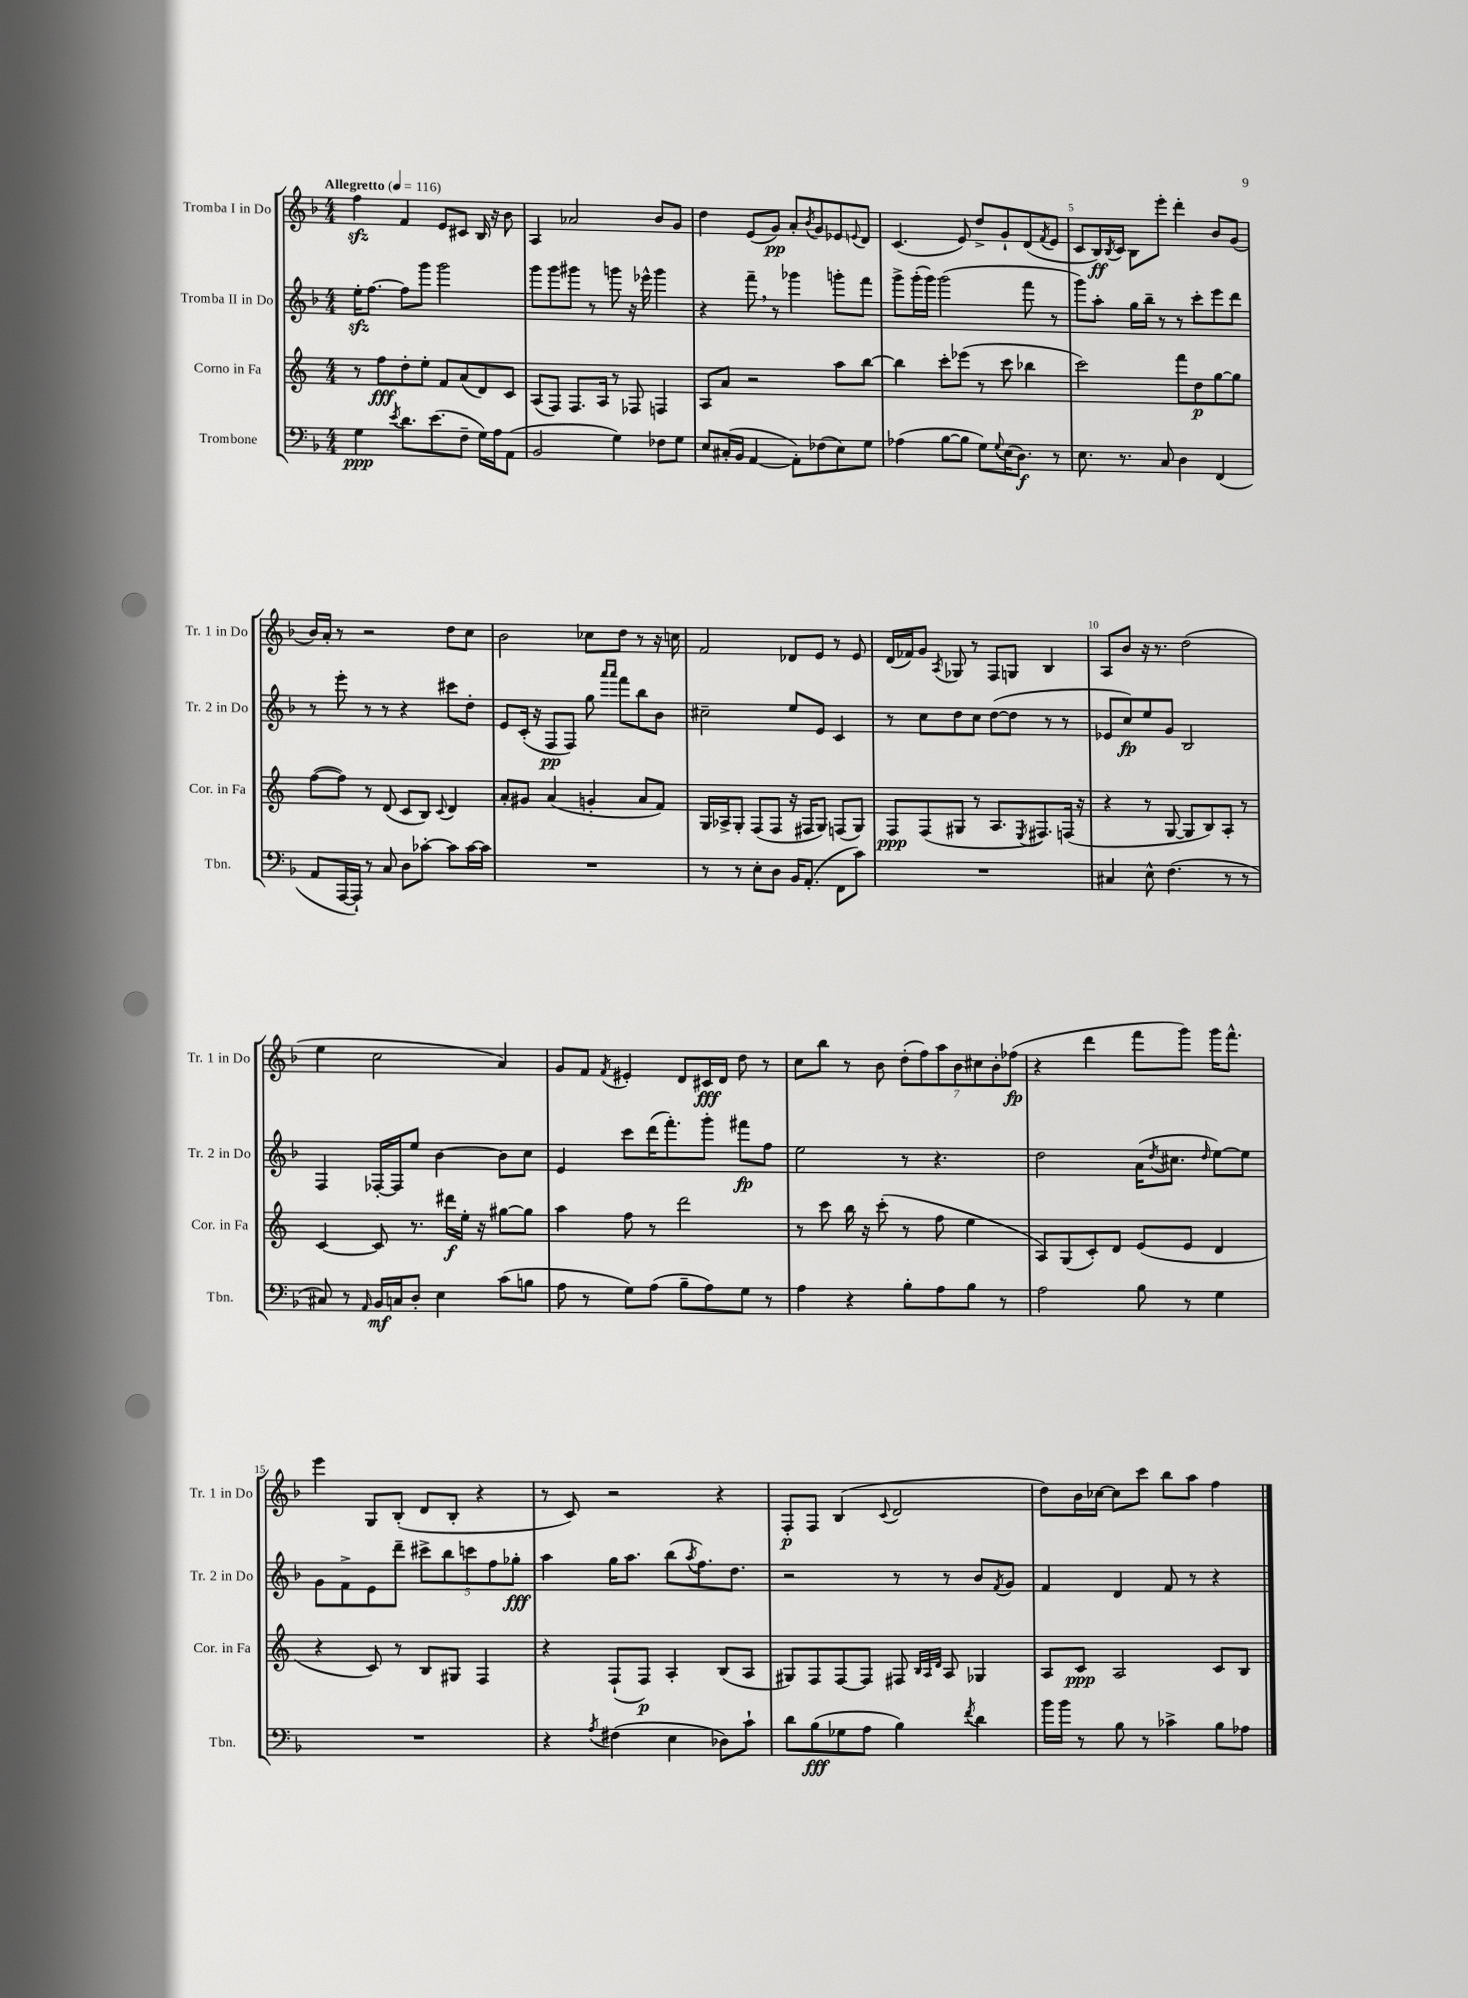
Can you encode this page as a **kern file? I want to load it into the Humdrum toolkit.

**kern	**dynam	**kern	**dynam	**kern	**dynam	**kern	**dynam
*part4	*part4	*part3	*part3	*part2	*part2	*part1	*part1
*staff4	*staff4	*staff3	*staff3	*staff2	*staff2	*staff1	*staff1
*I"Trombone	*	*I"Corno in Fa	*	*I"Tromba II in Do	*	*I"Tromba I in Do	*
*I'Tbn.	*	*I'Cor. in Fa	*	*I'Tr. 2 in Do	*	*I'Tr. 1 in Do	*
*clefF4	*	*clefG2	*	*clefG2	*	*clefG2	*
*k[b-]	*	*k[]	*	*k[b-]	*	*k[b-]	*
*M4/4	*	*M4/4	*	*M4/4	*	*M4/4	*
*MM116	*	*MM116	*	*MM116	*	*MM116	*
=1	=1	=1	=1	=1	=1	=1	=1
!	!	!	!	!	!	!LO:TX:a:B:t=Allegretto	!
4G\	ppp	8r	.	16eezz'\KL	.	4ffzz\	.
.	.	.	.	[8.ff\J	.	.	.
.	.	8ff\L	fff	.	.	.	.
8qe/	.	.	.	.	.	.	.
8.d\L	.	8dd'\	.	8ff\L]	.	4f/	.
.	.	8ee'\J	.	8ggg\J	.	.	.
(8.e\	.	.	.	.	.	.	.
.	.	8f/L	.	2ggg\	.	8e/L	.
8F~\J	.	(8a/	.	.	.	8c#X/J	.
16G\LL)	.	8d/)	.	.	.	16B-/	.
16A\J	.	.	.	.	.	16r	.
(8AA\J	.	8c/J	.	.	.	8b-\	.
=2	=2	=2	=2	=2	=2	=2	=2
2BB-/	.	(8A/L	.	8ggg\L	.	4A/	.
.	.	8F/J)	.	8ggg\	.	.	.
.	.	8.F/L	.	8ggg#X\J	.	2a-X/	.
.	.	.	.	8r	.	.	.
.	.	16A/Jk	.	.	.	.	.
4G\)	.	8r	.	8gggn\	.	.	.
.	.	8F-X/	.	16r	.	.	.
.	.	.	.	16eee-X^^\	.	.	.
8F-X\L	.	4Fn/	.	4ggg\	.	8b-/L	.
8G\J	.	.	.	.	.	8g/J	.
=3	=3	=3	=3	=3	=3	=3	=3
8E/L	.	8A/L	.	4r	.	4dd\	.
(16C#X'/L	.	8a/J	.	.	.	.	.
16BB-/JJ	.	.	.	.	.	.	.
[4AA/	.	2r	.	8fff~,\	.	(8e/L	.
.	.	.	.	8r	.	8g/J)	pp
8AA'\L])	.	.	.	4ggg-X\	.	8a'/L	.
.	.	.	.	.	.	8qb-/	.
(8F-X\	.	.	.	.	.	8g/	.
8E\)	.	8aa\L	.	8gggn'\L	.	8e-X/	.
.	.	.	.	.	.	8qqen/	.
8G\J	.	[8bb\J	.	8fff\J	.	8d/J	.
=4	=4	=4	=4	=4	=4	=4	=4
(4A-X\	.	4bb\]	.	8ggg^\L	.	(4.c/	.
.	.	.	.	(16ggg'\L	.	.	.
.	.	.	.	16ggg\JJ)	.	.	.
[8B-\L	.	8ccc'\L	.	(2ggg\	.	.	.
8B-\J]	.	(8eee-X\J	.	.	.	8e/)	.
8G\L)	.	8r	.	.	.	8dd^/L	.
8qqG/	.	.	.	.	.	.	.
(16E\K	.	8ccc\	.	.	.	8g`/	.
8.D\J)	f	.	.	.	.	.	.
.	.	4bb-X\	.	8fff\	.	(8d/	.
.	.	.	.	.	.	8qf/	.
8r	.	.	.	8r	.	8e/J	.
=5	=5	=5	=5	=5	=5	=5	=5
8.E\	.	2ccc\)	.	8ggg\L)	.	8c/L	.
.	.	.	.	8aa'\J	.	16B-/L)	ff
.	.	.	.	.	.	8qB-/	.
8.r	.	.	.	.	.	16c/JJ	.
.	.	.	.	16gg\LL	.	8B-\L	.
.	.	.	.	16bb-~\JJ	.	.	.
8C/	.	.	.	8r	.	8eee'\J	.
4D\	.	8fff\L	.	8r	.	4ddd'\	.
.	.	8dd\	p	8ccc'\L	.	.	.
(4FF/	.	[8gg\	.	8eee\	.	8b-/L	.
.	.	8gg\J]	.	8ddd\J	.	(8g/J	.
!!LO:LB:g=z
=6	=6	=6	=6	=6	=6	=6	=6
8AA/L	.	([8ff\L	.	8r	.	16b-/LL)	.
.	.	.	.	.	.	16a'/JJ	.
[16AAA/L	.	8ff\J])	.	8eee'\	.	8r	.
16AAA`/JJ])	.	.	.	.	.	.	.
8r	.	8r	.	8r	.	2r	.
8C/	.	(8d/	.	8r	.	.	.
8D\L	.	8c/L	.	4r	.	.	.
[8c-X'\J	.	8B/J)	.	.	.	.	.
.	.	8qqc/	.	.	.	.	.
8c-\L]	.	4d/	.	8ccc#X\L	.	8dd\L	.
[16c-\L	.	.	.	8dd'\J	.	8cc\J	.
16c-\JJ]	.	.	.	.	.	.	.
=7	=7	=7	=7	=7	=7	=7	=7
1r	.	8a'/L	.	8e/L	.	2b-\	.
.	.	8g#X/J	.	(16c'/Jk	.	.	.
.	.	.	.	16r	.	.	.
.	.	(4a/	.	8F/L	pp	.	.
.	.	.	.	8F/J)	.	.	.
.	.	4gn'/	.	8gg\	.	8cc-X\L	.
.	.	.	.	16qqaaa/LL	.	.	.
.	.	.	.	16qqaaa/JJ	.	.	.
.	.	.	.	8fff\L	.	8dd\J	.
.	.	8a/L	.	8bb-\	.	8r	.
.	.	8f/J)	.	8b-\J	.	16r	.
.	.	.	.	.	.	16ccn\	.
=8	=8	=8	=8	=8	=8	=8	=8
8r	.	16G/LL	.	2cc#X~\	.	2f/	.
.	.	16A-X^/J	.	.	.	.	.
8r	.	8G'/J	.	.	.	.	.
8E'\L	.	(8F/L	.	.	.	.	.
8D\J	.	8F/J	.	.	.	.	.
16BB-/KL	.	16r	.	8ee/L	.	8d-X/L	.
(8.AA'/J	.	16F#X/KL	.	.	.	.	.
.	.	8G/J)	.	8e/J	.	8e/J	.
8FF\L	.	(8Fn/L	.	4c/	.	8r	.
8c\J)	.	8G/J)	.	.	.	8e/	.
=9	=9	=9	=9	=9	=9	=9	=9
1r	.	8F/L	ppp	8r	.	(16d/LL	.
.	.	.	.	.	.	16f-X/J)	.
.	.	(8F/	.	8cc\L	.	8g/J	.
.	.	.	.	.	.	8qA/	.
.	.	8G#X/J	.	8dd\	.	8G-X/	.
.	.	8r	.	8cc\J	.	8r	.
.	.	8.A/L	.	([8dd\L	.	8F/L	.
.	.	.	.	8dd\J]	.	8Gn/J	.
.	.	8qE/	.	.	.	.	.
.	.	8.F#X/)	.	.	.	.	.
.	.	.	.	8r	.	4B-/	.
.	.	(16Fn/Jk	.	8r	.	.	.
.	.	16r	.	.	.	.	.
=10	=10	=10	=10	=10	=10	=10	=10
4C#X/	.	4r	.	8e-X/L	.	8A/L	.
.	.	.	.	8cc/)	fp	8b-/J	.
8E^^\	.	8r	.	8ee/	.	16r	.
.	.	.	.	.	.	8.r	.
(4.F\	.	[8G/	.	8g/J	.	.	.
.	.	8G/L]	.	2B-/	.	(2dd\	.
.	.	8B/)	.	.	.	.	.
8r	.	8A'/J	.	.	.	.	.
8r	.	8r	.	.	.	.	.
!!LO:LB:g=z
=11	=11	=11	=11	=11	=11	=11	=11
8C#X/)	.	[4c/	.	4F/	.	4ee\	.
8r	.	.	.	.	.	.	.
16qqAA/	.	.	.	.	.	.	.
16BB-/LL	mf	8c/]	.	[16F-X'/LL	.	2cc\	.
16Cn/J	.	.	.	16F-/J]	.	.	.
8D'/J	.	8.r	.	8ee/J	.	.	.
4E\	.	.	.	[4b-\	.	.	.
.	.	16ddd#X\LL	f	.	.	.	.
.	.	16ee'\JJ	.	.	.	.	.
.	.	16r	.	.	.	.	.
(8c\L	.	[8gg#X\L	.	8b-\L]	.	4a/)	.
8Bn\J	.	8gg#\J]	.	8cc\J	.	.	.
=12	=12	=12	=12	=12	=12	=12	=12
8A\	.	4aa\	.	4e/	.	8g/L	.
8r	.	.	.	.	.	8f/J	.
.	.	.	.	.	.	8qf/	.
8G\L)	.	8ff\	.	8ccc\L	.	4e#X'/	.
(8A\J	.	8r	.	(16ddd\K	.	.	.
.	.	.	.	8.fff'\)	.	.	.
8B-~\L	.	2ddd\	.	.	.	8d/L	.
8A\)	.	.	.	8ggg'\J	.	16c#X/L	fff
.	.	.	.	.	.	16d/JJ	.
8G\J	.	.	.	8fff#X\L	fp	8dd\	.
8r	.	.	.	8ff\J	.	8r	.
=13	=13	=13	=13	=13	=13	=13	=13
4A\	.	8r	.	2ee\	.	8cc\L	.
.	.	8ccc\	.	.	.	8bb-\J	.
4r	.	16bb\	.	.	.	8r	.
.	.	16r	.	.	.	.	.
.	.	(8ccc'\	.	.	.	8b-\	.
8B-'\L	.	8r	.	8r	.	(14dd'\L	.
.	.	.	.	.	.	14ff\)	.
8A\	.	8ff\	.	4.r	.	.	.
.	.	.	.	.	.	14aa\	.
.	.	.	.	.	.	14b-\	.
8B-\J	.	4ee\	.	.	.	.	.
.	.	.	.	.	.	14cc#X\	.
.	.	.	.	.	.	14b-'\	.
8r	.	.	.	.	.	.	.
.	.	.	.	.	.	(14ff-X\J	fp
=14	=14	=14	=14	=14	=14	=14	=14
2A\	.	8A/L)	.	2dd\	.	4r	.
.	.	(8G/	.	.	.	.	.
.	.	8c'/)	.	.	.	4ddd\	.
.	.	8d/J	.	.	.	.	.
8B-\	.	(8e/L	.	(16a\KL	.	8fff\L	.
.	.	.	.	8qdd/	.	.	.
.	.	.	.	8.cc#X\J	.	.	.
8r	.	8e/J	.	.	.	8ggg\J)	.
.	.	.	.	16qqdd/	.	.	.
4G\	.	4d/	.	[8ee\L)	.	16ggg\KL	.
.	.	.	.	.	.	8.fff^^\J	.
.	.	.	.	8ee\J]	.	.	.
!!LO:LB:g=z
=15	=15	=15	=15	=15	=15	=15	=15
1r	.	4r	.	8g\L	.	4eee\	.
.	.	.	.	8f^\	.	.	.
.	.	8c/)	.	8e\	.	8G/L	.
.	.	8r	.	8ddd~\J	.	(8B-'/J	.
.	.	8B/L	.	10ccc#X^\L	.	8d/L	.
.	.	.	.	10bb-\	.	.	.
.	.	8G#X/J	.	.	.	8B-'/J	.
.	.	.	.	10cccn\	.	.	.
.	.	4F/	.	.	.	4r	.
.	.	.	.	10ff\	.	.	.
.	.	.	.	10gg-X'\J	fff	.	.
=16	=16	=16	=16	=16	=16	=16	=16
4r	.	4r	.	4aa\	.	8r	.
.	.	.	.	.	.	8c/)	.
8qA/	.	.	.	.	.	.	.
(4F#X\	.	(8F`/L	.	16gg\KL	.	2r	.
.	.	.	.	8.aa\J	.	.	.
.	.	8F/J)	p	.	.	.	.
4E\	.	4A'/	.	(8bb-\L	.	.	.
.	.	.	.	8qaa/	.	.	.
.	.	.	.	8.ff\)	.	.	.
8D-X\L)	.	(8B/L	.	.	.	4r	.
.	.	.	.	8.dd\J	.	.	.
8c`\J	.	8A/J	.	.	.	.	.
=17	=17	=17	=17	=17	=17	=17	=17
8d\L	.	8G#X/L)	.	2r	.	8F'/L	p
(8B-\	fff	8F/	.	.	.	8F/J	.
8G-X\	.	[8F/	.	.	.	(4B-/	.
8A\J	.	8F/J]	.	.	.	.	.
.	.	.	.	.	.	8qqc/	.
4B-\)	.	8F#X/	.	8r	.	2d/	.
.	.	32qqB/LLL	.	.	.	.	.
.	.	32qqA/	.	.	.	.	.
.	.	32qqd/JJJ	.	.	.	.	.
.	.	8A/	.	8r	.	.	.
8qf/	.	.	.	.	.	.	.
4d\	.	4G-X/	.	8b-/L	.	.	.
.	.	.	.	8qf/	.	.	.
.	.	.	.	8g/J	.	.	.
=18	=18	=18	=18	=18	=18	=18	=18
16b-\LL	.	8A/L	.	4f/	.	8dd\L)	.
16b-\JJ	.	.	.	.	.	.	.
8r	.	8c/J	ppp	.	.	16b-\L	.
.	.	.	.	.	.	[16cc-X\JJ	.
8B-\	.	2A/	.	4d/	.	8cc-\L]	.
8r	.	.	.	.	.	8ccc\J	.
4c-X^\	.	.	.	8f/	.	8bb-\L	.
.	.	.	.	8r	.	8aa\J	.
8B-\L	.	8c/L	.	4r	.	4ff\	.
8A-X\J	.	8B/J	.	.	.	.	.
==	==	==	==	==	==	==	==
*-	*-	*-	*-	*-	*-	*-	*-
